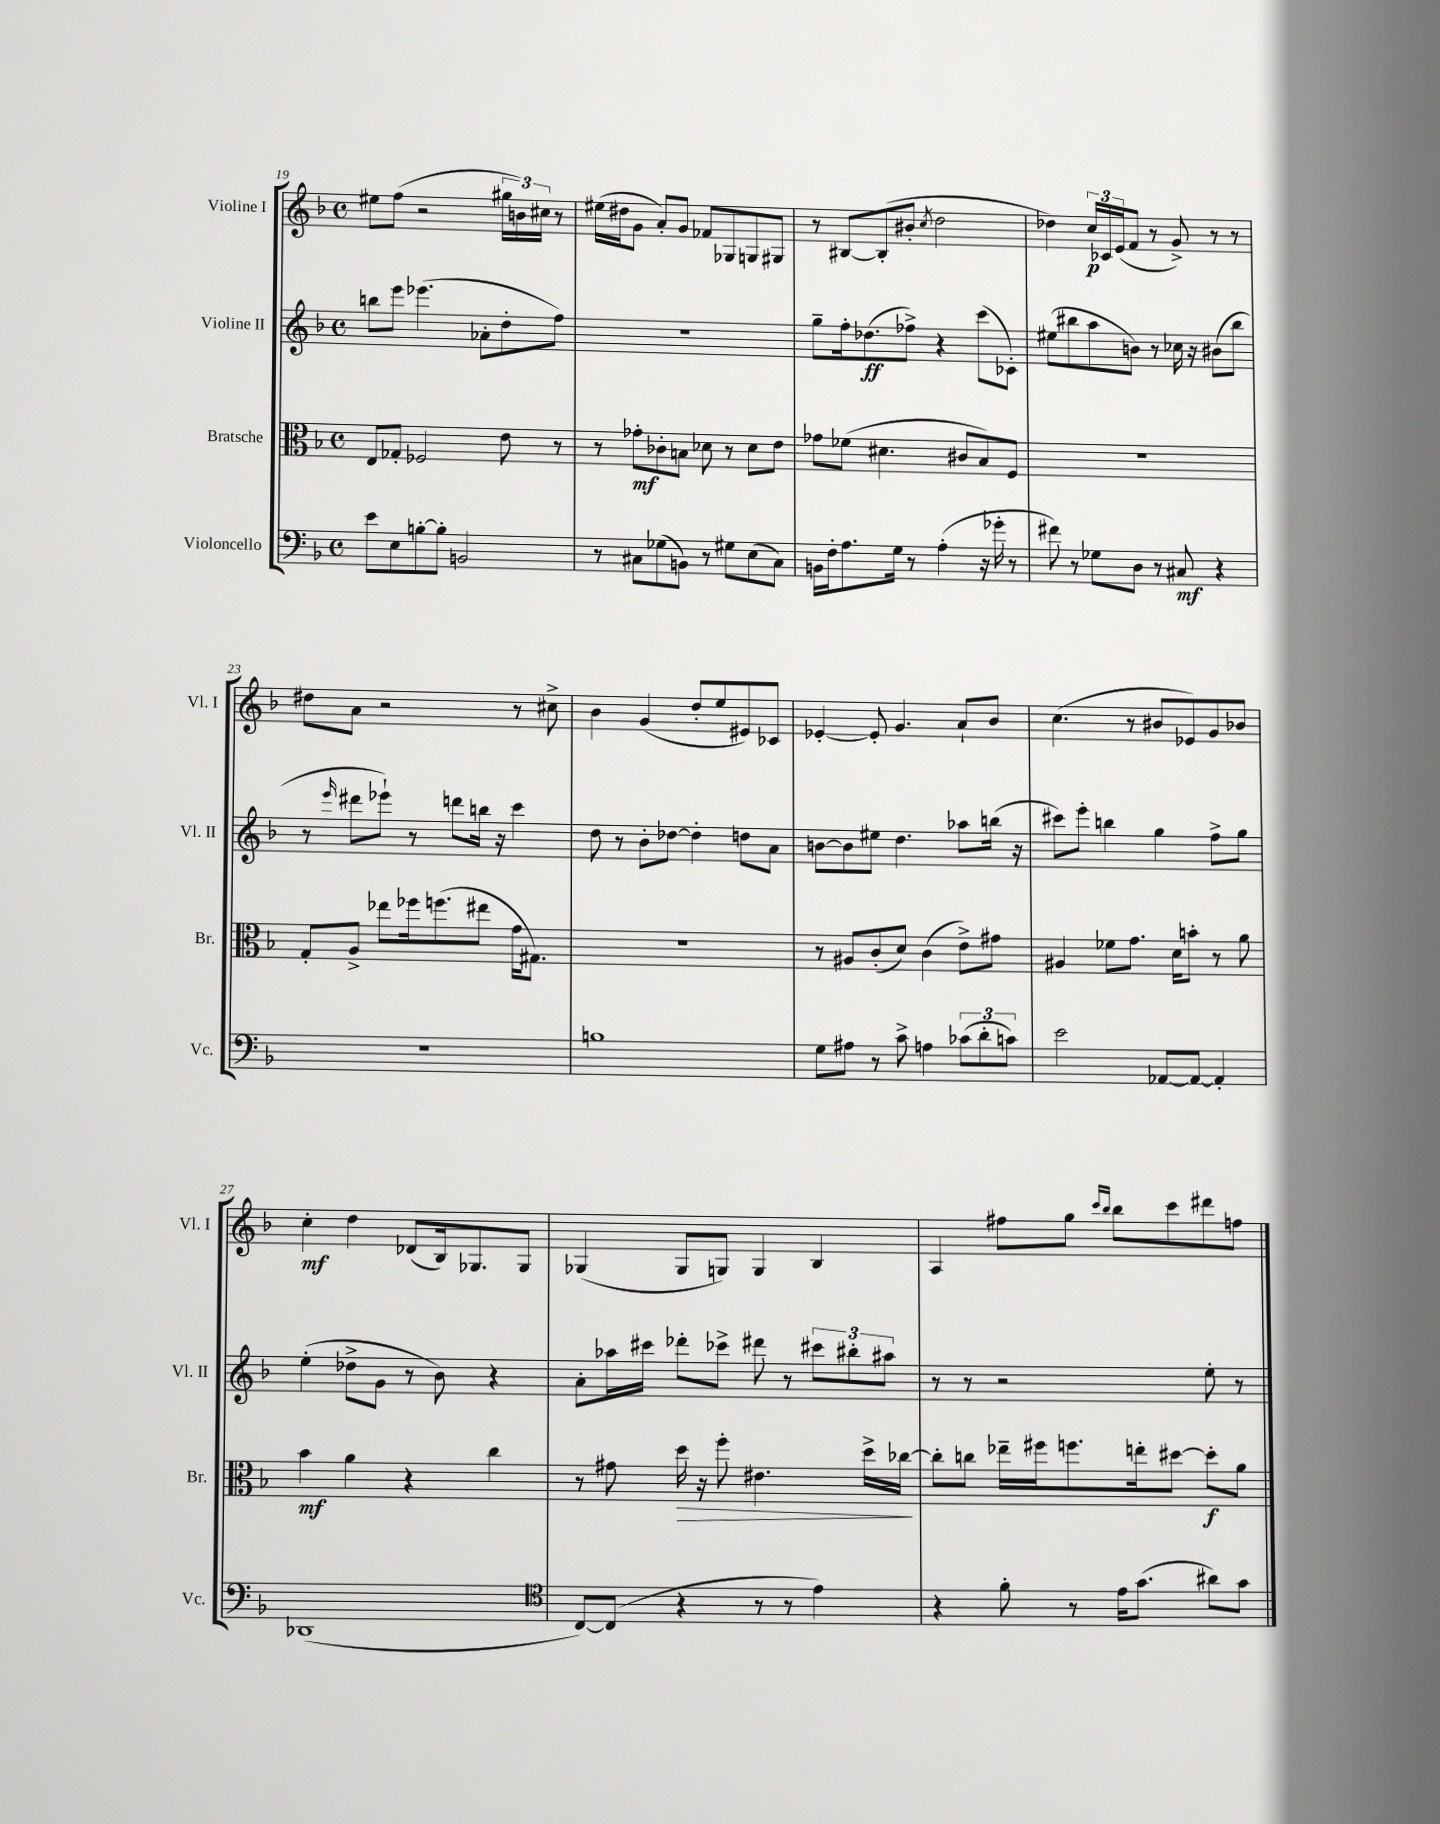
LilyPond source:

<<
\new StaffGroup <<
\new Staff = "s0" \with { instrumentName = "Violine I" shortInstrumentName = "Vl. I" } {
    \clef treble \key f \major \defaultTimeSignature \time 4/4
    eis''8 f''8( r2 \tuplet 3/2 { gis''16 b'16) cis''16 } r8 |
    eis''16( dis''16 g'8 a'8-.) g'8 fes'8 ges8 g8 gis8 |
    r8 bis8~ bis8-.( bis'8-. \acciaccatura { c''8 } d''2 |
    des''4) \tuplet 3/2 { c''16\p ces'16 e'16( } f'8 r8 g'8->) r8 r8 |
    dis''8 a'8 r2 r8 cis''8-> |
    bes'4 g'4( d''8-. e''8 eis'8) ces'8 |
    ees'4~-. ees'8-. g'4. a'8-! bes'8 |
    c''4.( r8 bis'8 ees'8) g'8 bes'8 |
    c''4-.\mf d''4 des'8( bes16) ges8. ges8 |
    ges4( ges8 g8) g4 bes4 |
    a4 fis''8 g''8 \grace { c'''16 bes''16 } bes''8 c'''8 dis'''8 f''8 \bar "|." |
}
\new Staff = "s1" \with { instrumentName = "Violine II" shortInstrumentName = "Vl. II" } {
    \clef treble \key f \major \defaultTimeSignature \time 4/4
    b''8 e'''8 ees'''4.( aes'8-. d''8-. f''8) |
    R1 |
    g''8-- f''16-. des''8.\ff( fes''8->) r4 c'''8( ces'8-.) |
    eis''8( bis''8 a''8 b'8) r8 ces''16 r16 bis'8( bis''8 |
    r8 \grace { e'''16 } dis'''8 ees'''8-!) r8 d'''8 b''16 r16 c'''4 |
    d''8 r8 bes'8-. des''8~ des''4-. d''8 a'8 |
    b'8~ b'8 eis''8 d''4. aes''8 b''16( r16 |
    cis'''8) e'''8-. b''4 g''4 f''8-> g''8 |
    e''4-.( des''8-> g'8 r8 bes'8) r4 |
    a'8-. aes''16 cis'''16 des'''8-. ces'''8-> dis'''8 r8 \tuplet 3/2 { cis'''8 bis''8-. ais''8 } |
    r8 r8 r2 e''8-. r8 \bar "|." |
}
\new Staff = "s2" \with { instrumentName = "Bratsche" shortInstrumentName = "Br." } {
    \clef alto \key f \major \defaultTimeSignature \time 4/4
    e8 ges8-. fes2 e'8 r8 |
    r8 ges'8-.\mf ces'8-. b8 des'8 r8 des'8 e'8 |
    ges'8 fes'8( dis'4. cis'8 bes8) f8 |
    r1 |
    g8-. a8-> ees''8 fes''16 f''8.( eis''8 g'16 gis8.) |
    r1 |
    r8 ais8 c'8-.( d'8) c'4( e'8->) gis'8 |
    ais4 fes'8 g'8. d'16 b'8-. r8 a'8 |
    bes'4\mf a'4 r4 c''4 |
    r8 gis'8 d''16\> r16 f''8-. eis'4. d''16-> ces''16~\! |
    ces''8-. c''8 ees''16-- fis''16 f''8. e''16-. dis''8~ dis''8-.\f a'8 \bar "|." |
}
\new Staff = "s3" \with { instrumentName = "Violoncello" shortInstrumentName = "Vc." } {
    \clef bass \key f \major \defaultTimeSignature \time 4/4
    e'8 e8 b8~-. b8-. b,2 |
    r8 cis8 ges8( b,8) r8 gis8 e8( cis8) |
    b,16 f16-. a8. g16 r8 a4-.( r16 ges'16-. r8 |
    fis'8) r8 ges8 d8 r8 cis8\mf r4 |
    R1 |
    b1 |
    g8 ais8 r8 c'8-> a4 \tuplet 3/2 { ces'8( d'8-. c'8) } |
    e'2 aes,8~ aes,8~ aes,4-. |
    des,1( |
    \clef tenor c8~) c8( r4 r8 r8 e'4) |
    r4 f'8-. r8 e'16 g'8.( ais'8) g'8 \bar "|." |
}
>>
>>
\layout { \context { \Score currentBarNumber = #19 } }
